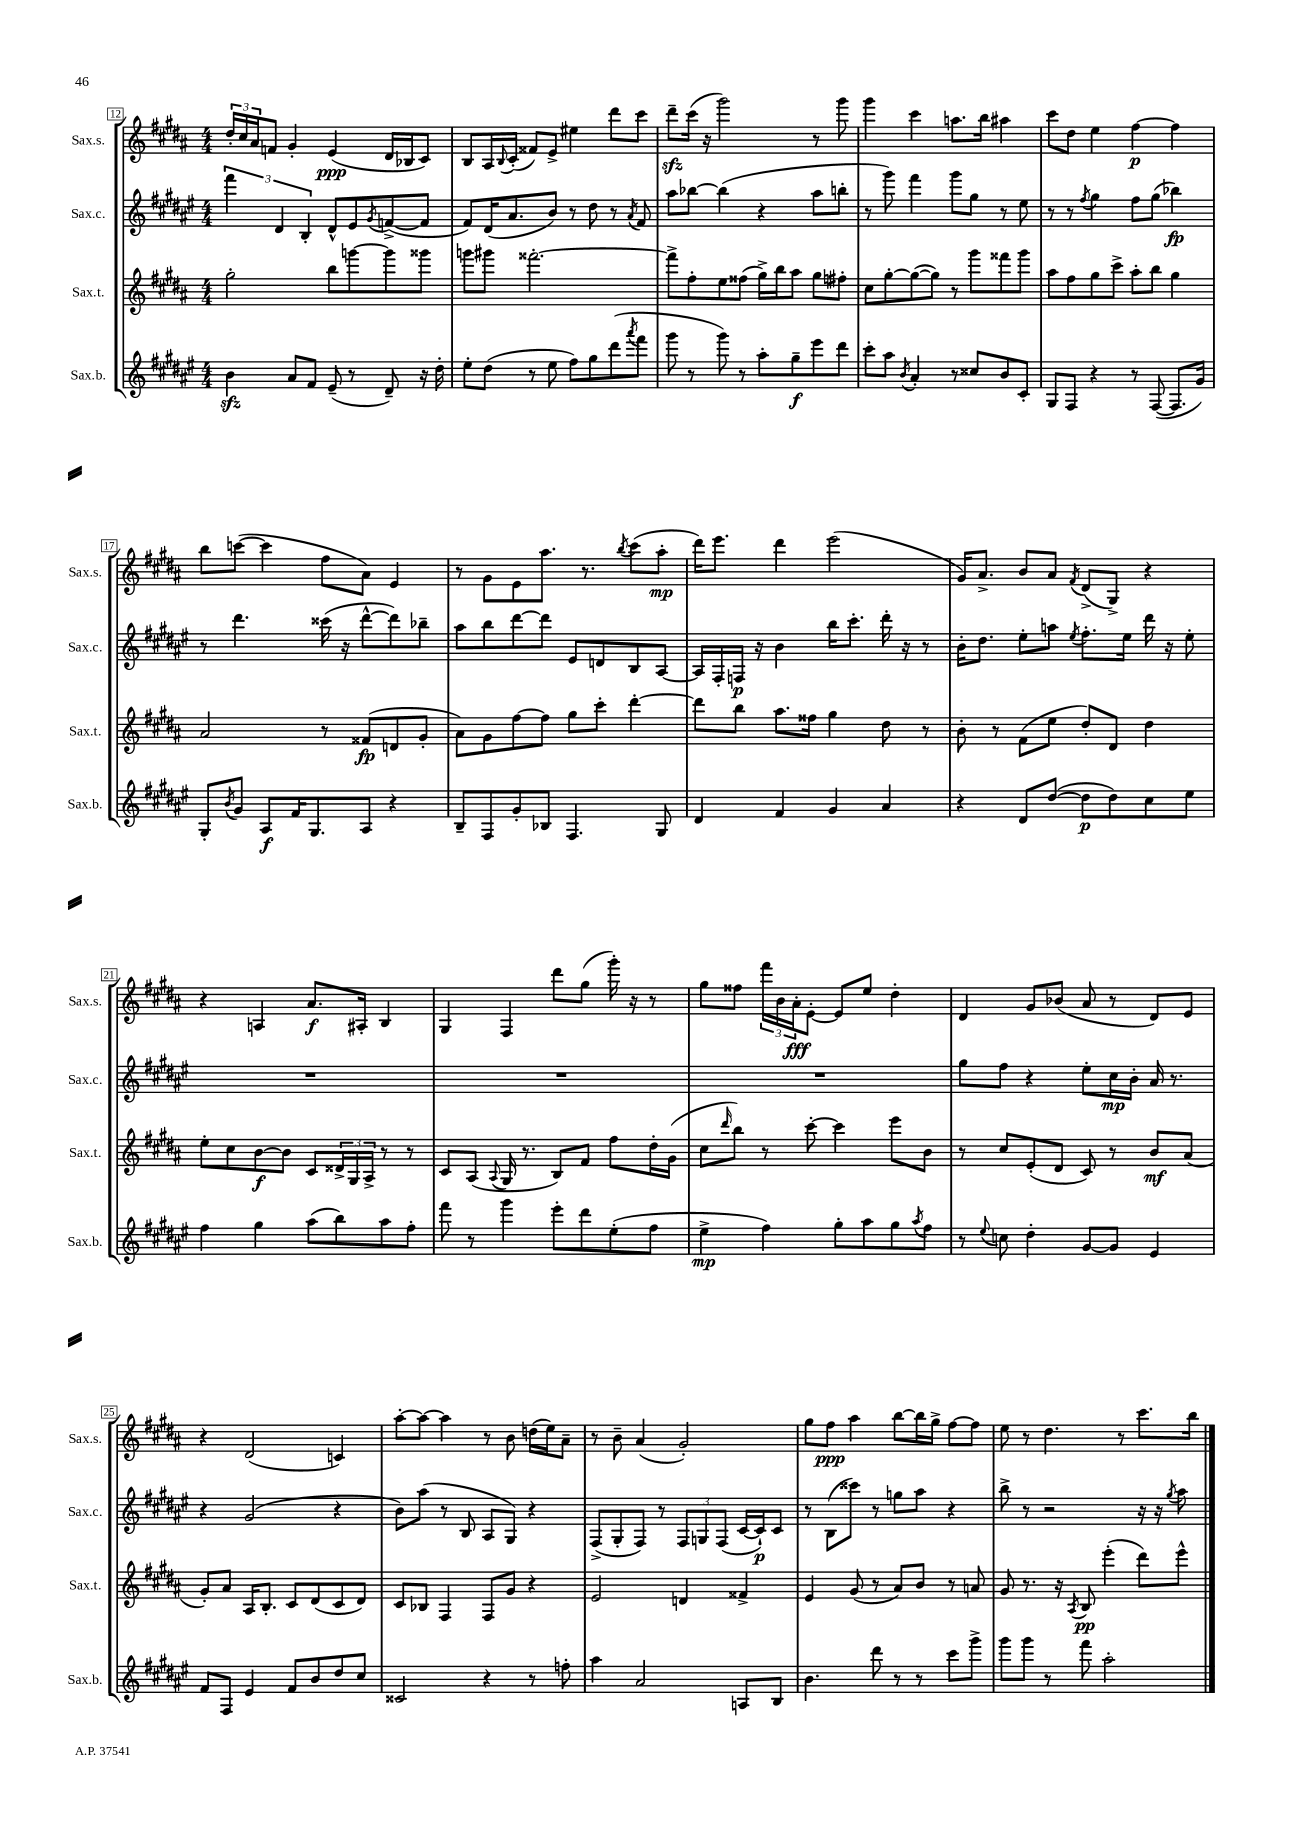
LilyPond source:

<<
\new StaffGroup <<
\new Staff = "s0" \with { instrumentName = "Sax.s." shortInstrumentName = "Sax.s." } {
    \clef treble \key b \major \numericTimeSignature \time 4/4
    \tuplet 3/2 { dis''16-. cis''16 ais'16 } f'8 gis'4-. e'4\ppp( dis'16 bes16 cis'8) |
    b8 ais16 \appoggiatura { b8 } cis'16-.( fisis'8) e'8-> eis''4 dis'''8 cis'''8 |
    dis'''8--\sfz cis'''16( r16 gis'''2) r8 gis'''8 |
    gis'''4 cis'''4 a''8. b''16 ais''4 |
    cis'''8 dis''8 e''4 fis''4~\p fis''4 |
    b''8 c'''8~( c'''4 fis''8 ais'8) e'4 |
    r8 gis'8 e'8 ais''8. r8. \acciaccatura { b''8 } cis'''8( ais''8-.\mp |
    dis'''16) e'''8. dis'''4 e'''2( |
    gis'16) ais'8.-> b'8 ais'8 \acciaccatura { fis'8 } dis'8->( gis8->) r4 |
    r4 a4 ais'8.\f ais16-. b4 |
    gis4 fis4 dis'''8 gis''8( gis'''16-.) r16 r8 |
    gis''8 fisis''8 \tuplet 3/2 { fis'''16 b'16 ais'16-.\fff } e'8~-. e'8 e''8 dis''4-. |
    dis'4 gis'8 bes'8( ais'8 r8 dis'8) e'8 |
    r4 dis'2( c'4) |
    ais''8~-. ais''8~ ais''4 r8 b'8 d''16( e''16) ais'8-- |
    r8 b'8-- ais'4( gis'2-.) |
    gis''8 fis''8\ppp ais''4 b''8~ b''16 gis''16-> fis''8~ fis''8 |
    e''8 r8 dis''4. r8 cis'''8. b''16 \bar "|." |
}
\new Staff = "s1" \with { instrumentName = "Sax.c." shortInstrumentName = "Sax.c." } {
    \clef treble \key fis \major \numericTimeSignature \time 4/4
    \tuplet 3/2 { fis'''4 dis'4 b4-. } dis'8-^ eis'8 \acciaccatura { gis'8 } f'8~->( f'8 |
    fis'8) dis'16( ais'8. b'8) r8 dis''8 r8 \acciaccatura { ais'8 } fis'8 |
    ais''8 bes''8~ bes''4( r4 ais''8 b''8-. |
    r8 gis'''8) fis'''4 gis'''8 gis''8 r8 eis''8 |
    r8 r8 \acciaccatura { fis''8 } gis''4 fis''8 gis''8( bes''4\fp) |
    r8 dis'''4. cisis'''16( r16 dis'''8~-^ dis'''8) bes''8-- |
    ais''8 b''8 dis'''8~ dis'''8 eis'8 d'8 b8 ais8~ |
    ais16 fis16-. f16\p r16 b'4 b''16 cis'''8.-. dis'''16-. r16 r8 |
    b'16-. dis''8. eis''8-. a''8 \acciaccatura { eis''8 } fis''8.-. eis''16 dis'''16 r16 eis''8-. |
    R1 |
    R1 |
    R1 |
    gis''8 fis''8 r4 eis''8-. cis''16\mp b'16-. ais'16 r8. |
    r4 gis'2( r4 |
    b'8) ais''8( r8 b8 ais8 gis8) r4 |
    fis8->( gis8-. fis8) r8 \tuplet 3/2 { fis8 g8 fis8( } cis'16~ cis'16-!\p) cis'8 |
    r8 b8( cisis'''8) r8 g''8 ais''8 r4 |
    b''8-> r8 r2 r16 r16 \acciaccatura { gis''8 } ais''8 \bar "|." |
}
\new Staff = "s2" \with { instrumentName = "Sax.t." shortInstrumentName = "Sax.t." } {
    \clef treble \key b \major \numericTimeSignature \time 4/4
    gis''2-. b''8 g'''8~ g'''8 gisis'''8 |
    g'''8 gis'''8 fisis'''2.~-. |
    fisis'''8-> fis''8-. e''8 fisis''8( gis''16->) b''16 ais''8 gis''8 fis''8-. |
    cis''8 gis''8~-. gis''8~( gis''8) r8 gis'''8 fisis'''8 gis'''8 |
    ais''8 fis''8 gis''8 cis'''8-> ais''8-. b''8 gis''4 |
    ais'2 r8 fisis'8\fp( d'8 gis'8-. |
    ais'8) gis'8 fis''8~ fis''8 gis''8 cis'''8-. dis'''4~-. |
    dis'''8 b''8 ais''8. fisis''16 gis''4 dis''8 r8 |
    b'8-. r8 fis'8( e''8 dis''8-.) dis'8 dis''4 |
    e''8-. cis''8 b'8~\f b'8 cis'8 \tuplet 3/2 { disis'16-> gis16 ais16-> } r8 r8 |
    cis'8 ais8( \appoggiatura { ais8 } gis16 r8. b8) fis'8 fis''8 dis''16-. gis'16( |
    cis''8 \grace { dis'''16 } b''8) r8 cis'''8~-. cis'''4 e'''8 b'8 |
    r8 cis''8 e'8-.( dis'8 cis'8) r8 b'8\mf ais'8( |
    gis'8-.) ais'8 ais16 b8.-. cis'8 dis'8( cis'8 dis'8) |
    cis'8 bes8 fis4 fis8 gis'8 r4 |
    e'2 d'4 fisis'4-> |
    e'4 gis'8( r8 ais'8) b'8 r8 a'8 |
    gis'8 r8. r16 \acciaccatura { ais8 } b8\pp e'''4-.( dis'''8) e'''8-^ \bar "|." |
}
\new Staff = "s3" \with { instrumentName = "Sax.b." shortInstrumentName = "Sax.b." } {
    \clef treble \key fis \major \numericTimeSignature \time 4/4
    b'4\sfz ais'8 fis'8 eis'8--( r8 dis'8--) r16 dis''16-. |
    eis''8-. dis''8( r8 eis''8 fis''8) gis''8 dis'''8( \acciaccatura { ais'''8 } fis'''8 |
    gis'''8 r8 gis'''8) r8 ais''8-. gis''8--\f eis'''8 dis'''8 |
    cis'''8-. ais''8 \acciaccatura { b'8 } ais'4-. r8 cisis''8 b'8 cis'8-. |
    gis8 fis8 r4 r8 fis8~( fis8. gis'16) |
    gis8-. \acciaccatura { b'8 } gis'8 ais8\f fis'16 gis8. ais8 r4 |
    b8-- fis8 gis'8-. bes8 fis4. gis8 |
    dis'4 fis'4 gis'4 ais'4 |
    r4 dis'8 dis''8~( dis''8\p dis''8) cis''8 eis''8 |
    fis''4 gis''4 ais''8( b''8) ais''8 fis''8-. |
    fis'''8 r8 gis'''4 eis'''8-. dis'''8 eis''8-.( fis''8 |
    eis''4->\mp fis''4) gis''8-. ais''8 gis''8 \acciaccatura { ais''8 } fis''8 |
    r8 \appoggiatura { eis''8 } c''8 dis''4-. gis'8~ gis'8 eis'4 |
    fis'8 fis8 eis'4 fis'8 b'8 dis''8 cis''8 |
    cisis'2 r4 r8 f''8-. |
    ais''4 ais'2 a8 b8 |
    b'4. dis'''8 r8 r8 cis'''8 gis'''8-> |
    gis'''8 gis'''8 r8 fis'''8 ais''2-. \bar "|." |
}
>>
>>
\layout { \context { \Score currentBarNumber = #12 \override BarNumber.stencil = #(make-stencil-boxer 0.1 0.3 ly:text-interface::print) } }
